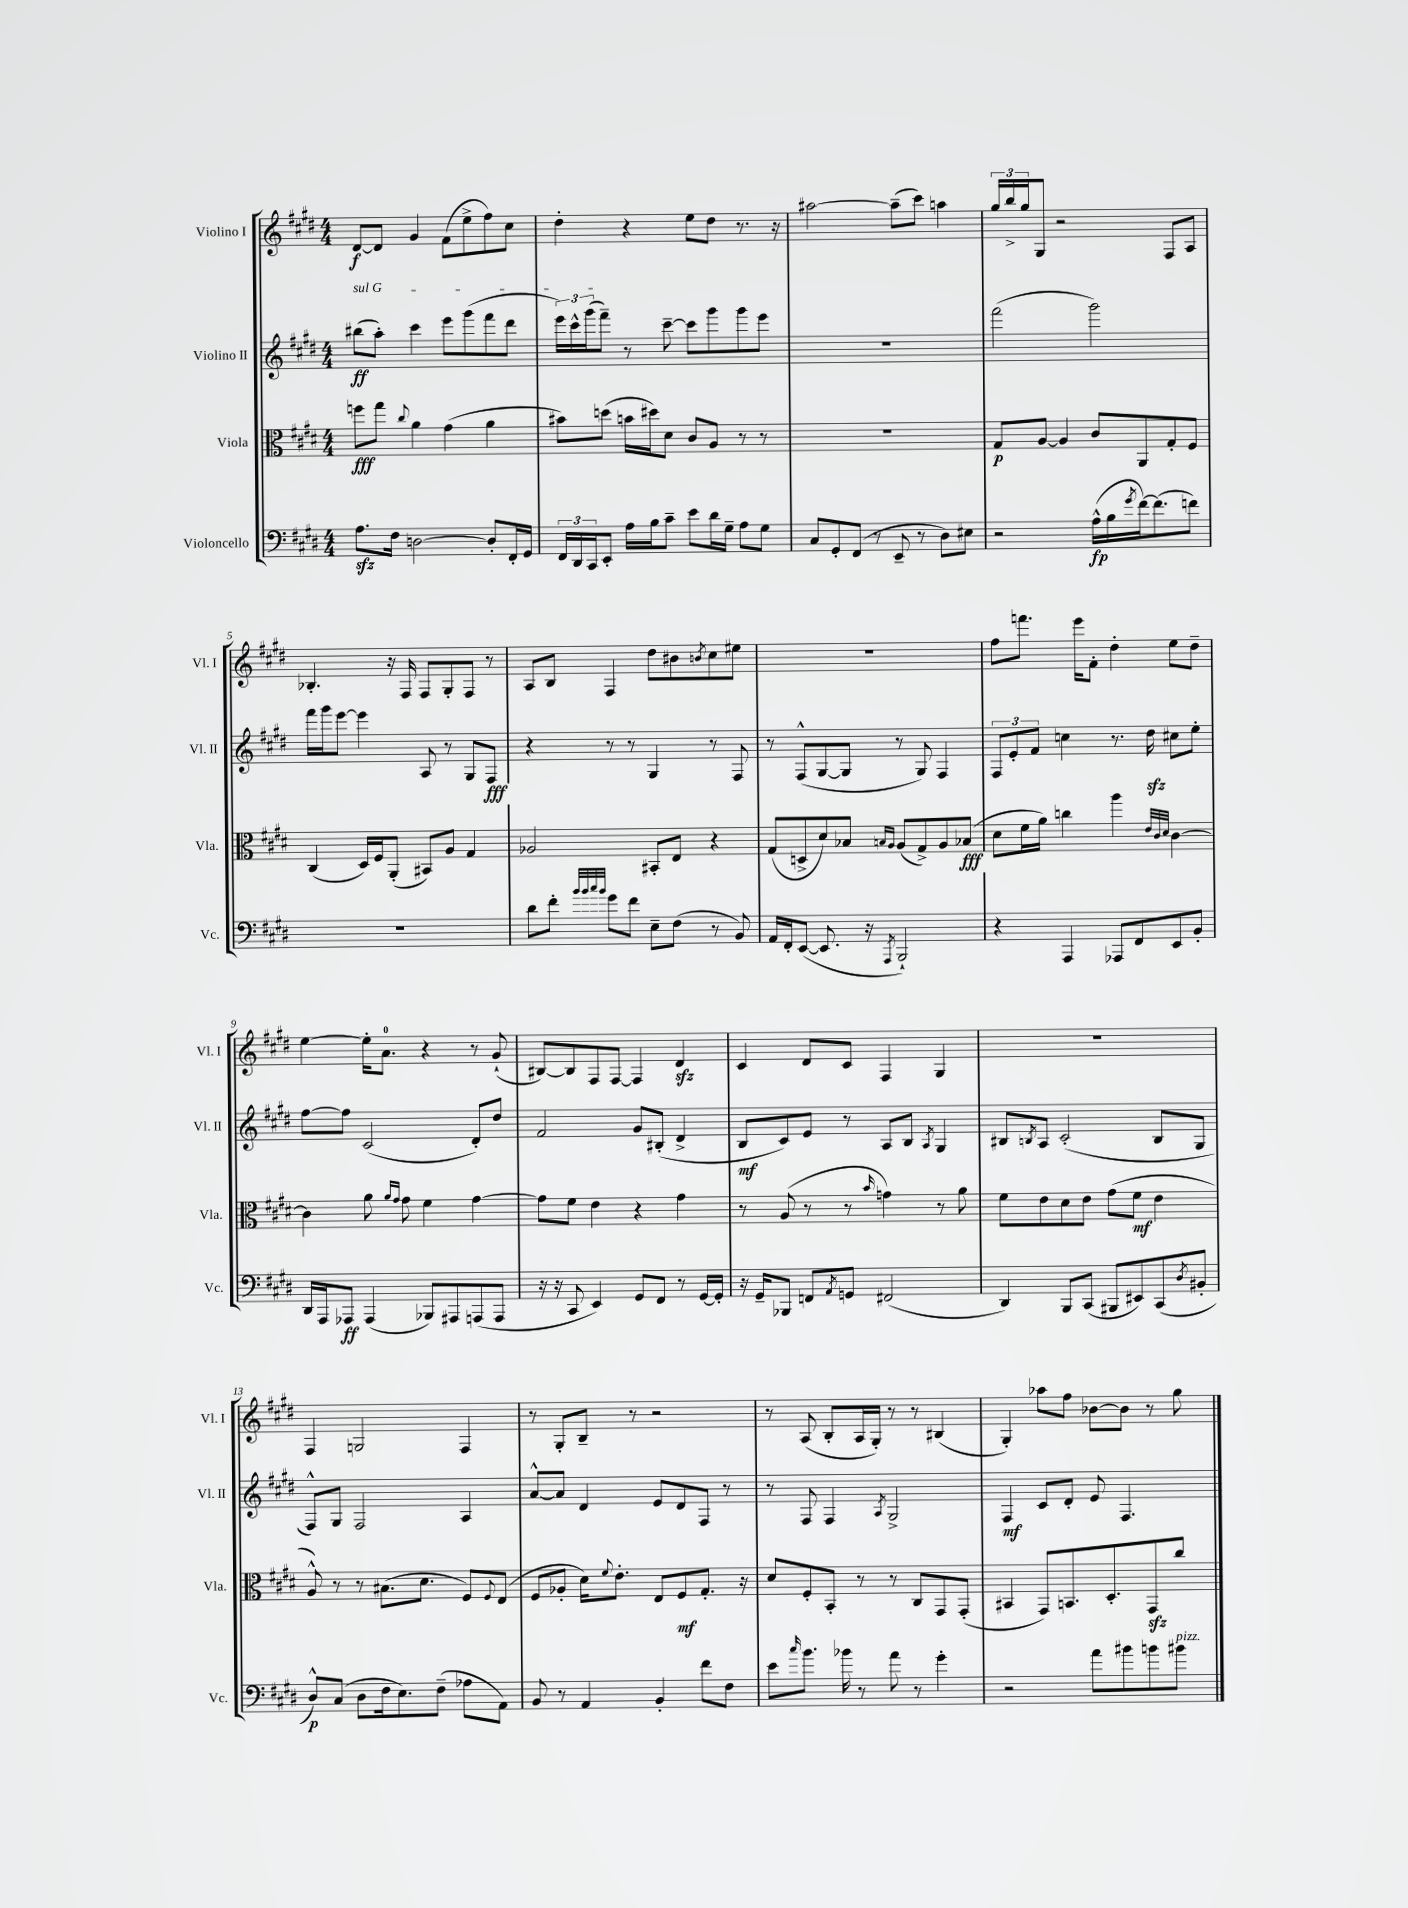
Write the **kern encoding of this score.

**kern	**kern	**kern	**kern
*staff4	*staff3	*staff2	*staff1
*clefF4	*clefC3	*clefG2	*clefG2
*k[f#c#g#d#]	*k[f#c#g#d#]	*k[f#c#g#d#]	*k[f#c#g#d#]
*M4/4	*M4/4	*M4/4	*M4/4
8.A	8ff	(8bb#	[8d#
.	8gg#	8aa')	8d#]
16F#	.	.	.
.	8qqcc#	.	.
[2D	4a	4ccc#	4g#
.	(4g#	8eee	(8f#
.	.	(8ggg#	8ee^
8D']	4a	8fff#	8ff#)
16FF#'	.	8ddd#	8cc#
16GG#	.	.	.
=	=	=	=
24FF#	8b#)	24eee)	4dd#'
24DD#	.	24ccc#^^	.
24CC#	.	(24ggg#	.
8EE'	(8dd	8fff#~)	.
16A	16b	8r	4r
16B	16dd#)	.	.
8c#~	8d#	[8ccc#~	.
8e	8c#	8ccc#]	8ee
16d#	8A	8ggg#	8dd#
16G#~	.	.	.
8A	8r	8ggg#	8.r
8G#	8r	8eee	.
.	.	.	16r
=	=	=	=
8C#	1r	1r	[2aa#
8GG#'	.	.	.
(8FF#	.	.	.
8r	.	.	.
8EE~	.	.	(8aa#~]
8r	.	.	8ccc#)
8D#)	.	.	4aa
8E#	.	.	.
=	=	=	=
2r	8G#	(2fff#	24gg#
.	.	.	24bb^
.	.	.	24gg#
.	[8A	.	8G#
.	4A]	.	2r
(16A^^	8c#	2ggg#)	.
16B	.	.	.
8qg#	.	.	.
[16f#)	8AA	.	.
(8.f#]	.	.	.
.	8G#'	.	8F#
8f)	8F#	.	8A
=	=	=	=
1r	(4C#	16fff#	4.B-'
.	.	16ggg#	.
.	.	[8eee	.
.	16D#)	4eee]	.
.	16F#	.	.
.	(8AA'	.	16r
.	.	.	16F#
.	8BB#)	8A	8F#
.	8A	8r	8G#'
.	4G#	8G#	8F#
.	.	8F#	8r
=	=	=	=
8d#	2A-	4r	8A
8f#'	.	.	8B
32qqb	.	.	.
32qqb	.	.	.
32qqcc#	.	.	.
32qqb	.	.	.
8g#	.	8r	4F#
8f#	.	8r	.
8E~	8BB#'	4G#	8dd#
(8F#	8E	.	8b#
.	.	.	8qb
8r	4r	8r	8cc#
8BB)	.	8F#	8ee#
=	=	=	=
16AA	(8G#	8r	1r
16FF#'	.	.	.
([8EE	8D^	(8F#^^	.
8.EE]	8d#)	[8G#	.
.	8B-	8G#]	.
16r	.	.	.
.	16qqB	.	.
8qAAA	16qqA	.	.
2BBB`)	(8A	8r	.
.	8G#^)	8G#)	.
.	8A	4F#	.
.	(8B-	.	.
=	=	=	=
4r	8d#	12F#	8ff#
.	.	12e'	.
.	16f#	.	8.fff
.	.	12f#	.
.	16a)	.	.
4AAA	4cc	4cc	.
.	.	.	16eee
.	.	.	8f#'
8AAA-	4aa	8.r	4dd#'
8FF#	.	.	.
.	.	16dd#	.
.	32qqe	.	.
.	32qqc#	.	.
.	32qqd#	.	.
8EE	[4c#	8cc#	8ee
8BB'	.	8ee'	8dd#~
=	=	=	=
16DD#	4c#]	[8ff#	[4ee
16AAA	.	.	.
8AAA-	.	8ff#]	.
(4AAA-	8a	(2c#	16ee']
.	.	.	8.a
.	16qqa	.	.
.	16qqg#	.	.
.	8g#	.	.
8BBB-)	4f#	.	4r
8AAA#	.	.	.
(8AAA	[4g#	8d#')	8r
8AAA	.	8dd#	(8g#`
=	=	=	=
16r	8g#]	2f#	[8B#)
16r	.	.	.
8CC#	8f#	.	8B#]
4EE)	4e	.	8F#
.	.	.	[8F#
8GG#	4r	8g#	4F#]
8FF#	.	(8B#'	.
8r	4g#	4d#^	4d#
[16GG#	.	.	.
16GG#']	.	.	.
=	=	=	=
16r	8r	8B	4c#
16GG#~	.	.	.
8BBB-	(8A	8c#)	.
8FF	8r	8e	8d#
8qAA	.	.	.
8GG	8r	8r	8c#
.	16qqb	.	.
(2FF#	4g)	8A	4F#
.	.	8B	.
.	.	8qA	.
.	8r	4G#	4G#
.	8a	.	.
=	=	=	=
4DD#)	8f#	8B#	1r
.	.	8qB	.
.	8e	8A	.
8BBB	8d#	(2c#'	.
(8CC#	8e	.	.
8BBB#	(8g#	.	.
8EE#)	8f#	.	.
(8CC#	4e	8B	.
8qD#	.	.	.
8BB#'	.	8G#	.
=	=	=	=
8D#^^)	8A^^)	8F#^^)	4F#
(8C#	8r	8G#	.
8D#	8r	2F#	2G
16F#	(8.B#	.	.
8.E)	.	.	.
.	8.d#	.	.
(8F#~	.	.	.
8A-	8F#)	4A	4F#
.	8qqF#	.	.
8AA)	(8E	.	.
=	=	=	=
8BB	8F#	[8a^^	8r
8r	8A-'	8a]	8G#'
4AA	16d#)	4d#	8B~
.	8qqf#	.	.
.	8.e'	.	.
.	.	.	8r
4BB'	8E	8e	2r
.	8F#	8d#	.
8f#	8.G#'	8F#	.
8F#	.	8r	.
.	16r	.	.
=	=	=	=
8e	8d#	8r	8r
16qqcc#	.	.	.
8.b	8F#'	8F#	(8A
.	8BB'	4F#	8B'
16b-	.	.	.
8r	8r	.	16A
.	.	.	16G#')
.	.	8qA	.
8a	8r	2G#^	8r
8r	8C#	.	8r
4g#'	8GG#	.	(4B#
.	(8GG#'	.	.
=	=	=	=
2r	4BB#	4F#	4G#')
.	8GG#)	8c#	8aa-
.	8.BB	8d#'	8ff#
8a	.	8e	[8b-
.	8.D#'	.	.
8b#	.	4.F#	8b-]
8b	8GG#	.	8r
8b#	8cc#	.	8gg#
==	==	==	==
*-	*-	*-	*-
